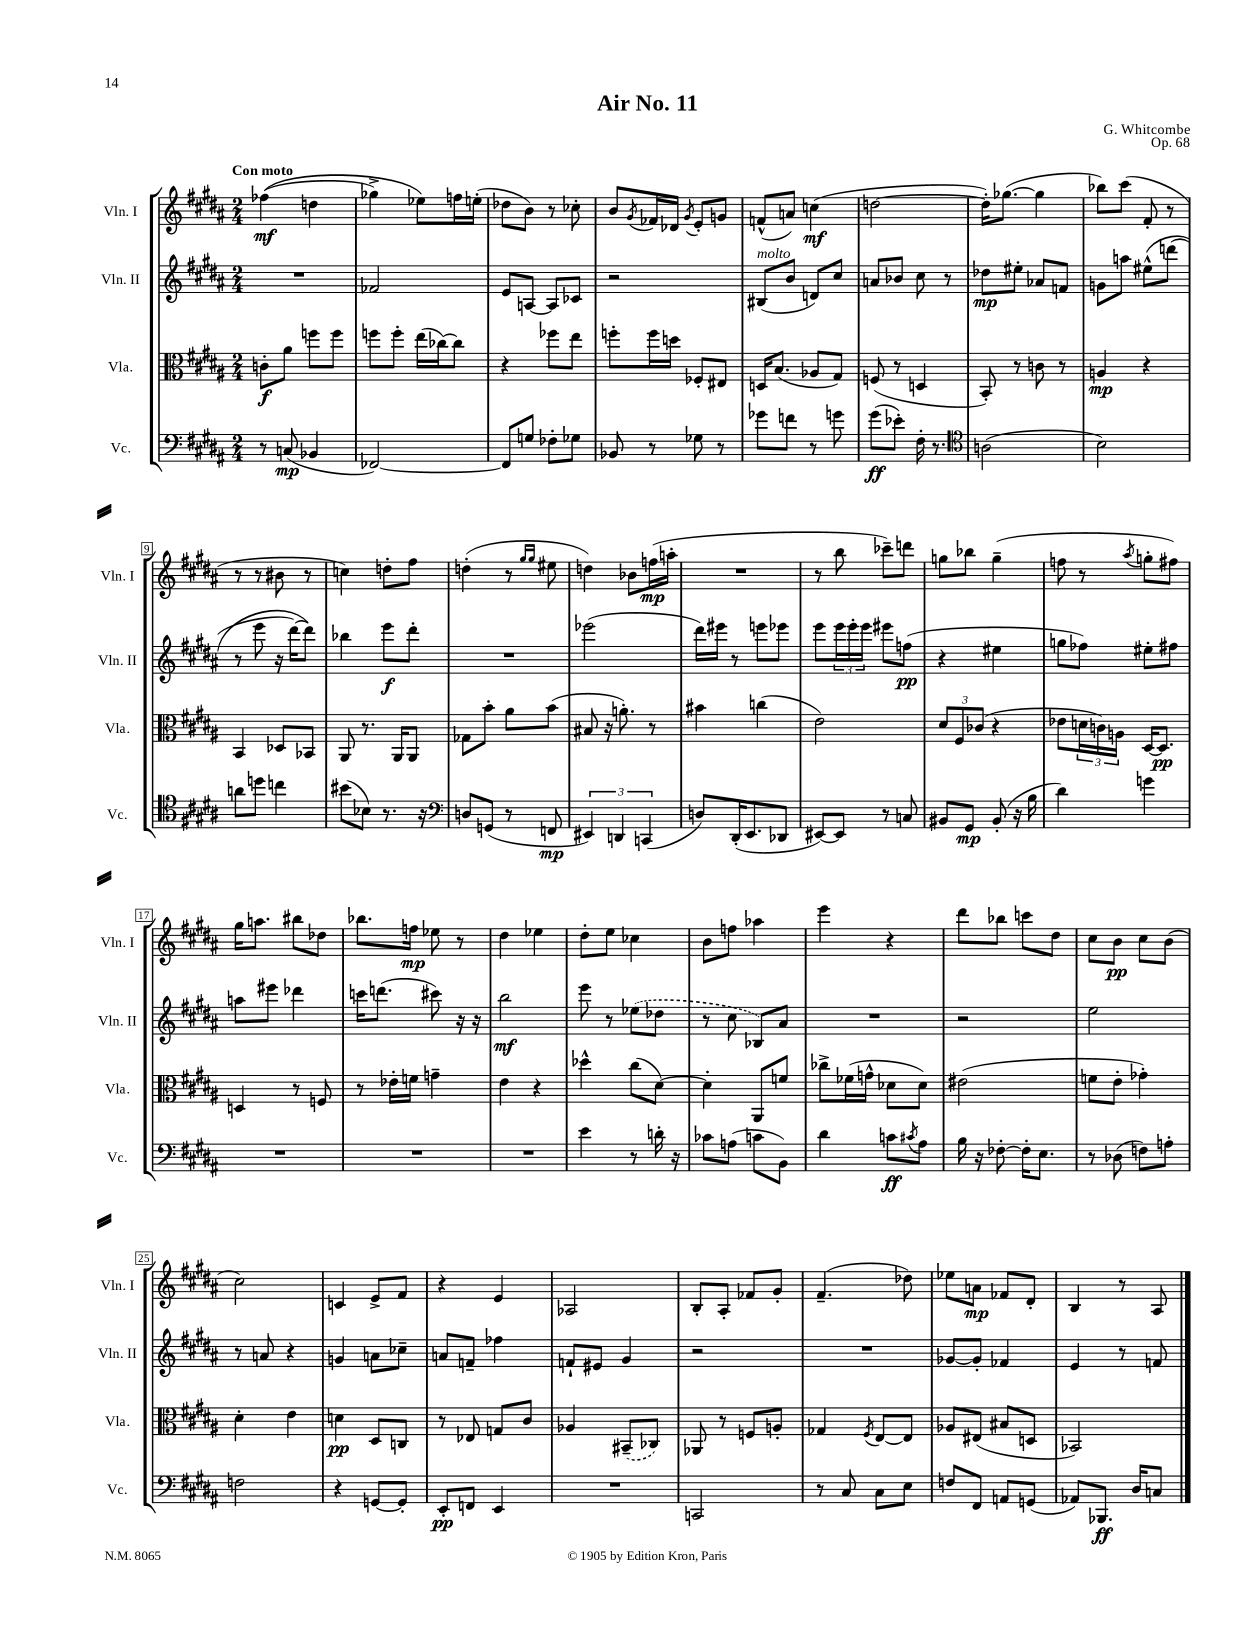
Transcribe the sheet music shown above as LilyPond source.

\header { title = "Air No. 11" composer = "G. Whitcombe" opus = "Op. 68" }
<<
\new StaffGroup <<
\new Staff = "s0" \with { instrumentName = "Vln. I" shortInstrumentName = "Vln. I" } {
    \clef treble \key b \major \numericTimeSignature \time 2/4 \tempo "Con moto"
    fes''4\mf(\( d''4 |
    ges''4->) ees''8\) f''16 e''16-.( |
    des''8 b'8) r8 ces''8-. |
    b'8 \acciaccatura { gis'8 } fes'16 des'16 \acciaccatura { gis'8 } e'8-. g'8 |
    f'8-^( a'8) c''4\mf( |
    d''2~ |
    d''16-.) ges''8.~( ges''4 |
    bes''8) cis'''8( fis'8-. r8 |
    r8 r8 bis'8 r8 |
    c''4) d''8-. fis''8 |
    d''4-.( r8 \grace { gis''16 gis''16 } eis''8 |
    d''4) bes'8 f''16\mp( a''16-. |
    R2 |
    r8 b''8 ces'''8--) d'''8 |
    g''8 bes''8 g''4--( |
    f''8 r8 \acciaccatura { ais''8 } g''8-. fis''8) |
    gis''16 a''8. bis''8 des''8 |
    bes''8. f''16\mp ees''8 r8 |
    dis''4 ees''4 |
    dis''8-. e''8 ces''4 |
    b'8 f''8 aes''4 |
    e'''4 r4 |
    dis'''8 bes''8 c'''8 dis''8 |
    cis''8 b'8\pp cis''8 b'8( |
    cis''2) |
    c'4 e'8-> fis'8 |
    r4 e'4 |
    aes2 |
    b8-. ais8-. fes'8 gis'8-. |
    fis'4.--( des''8) |
    ees''8 a'8\mp fes'8 dis'8-. |
    b4 r8 ais8 \bar "|." |
}
\new Staff = "s1" \with { instrumentName = "Vln. II" shortInstrumentName = "Vln. II" } {
    \clef treble \key b \major \numericTimeSignature \time 2/4
    R2 |
    fes'2 |
    e'8 a8~ a8 ces'8 |
    r2 |
    bis8^\markup { \italic "molto" }( b'8 d'8) cis''8 |
    a'8 bes'8 cis''8 r8 |
    des''8\mp eis''8-. aes'8 f'8 |
    g'8 a''8 eis''8-^\( d'''8( |
    r8 e'''8 r16 dis'''16~) dis'''8\) |
    bes''4 e'''8\f dis'''8-. |
    R2 |
    ees'''2( |
    dis'''16) eis'''16 r8 e'''8 ees'''8 |
    e'''8 \tuplet 3/2 { e'''16 e'''16-. e'''16 } eis'''8 f''8\pp( |
    r4 eis''4 |
    g''8 fes''8) eis''8-. fis''8 |
    a''8 eis'''8 des'''4 |
    c'''16 d'''8.( cis'''8) r16 r16 |
    b''2\mf |
    e'''8 r8 \once \slurDashed ees''8( des''8 |
    r8 cis''8 bes8) ais'8 |
    R2 |
    r2 |
    e''2 |
    r8 a'8 r4 |
    g'4 a'8 ces''8-- |
    a'8 f'8-- fes''4 |
    f'8-! eis'8 gis'4 |
    r2 |
    R2 |
    ges'8~ ges'8-. fes'4 |
    e'4 r8 f'8 \bar "|." |
}
\new Staff = "s2" \with { instrumentName = "Vla." shortInstrumentName = "Vla." } {
    \clef alto \key b \major \numericTimeSignature \time 2/4
    c'8-.\f ais'8 f''8 f''8 |
    f''8 f''8-. e''16( ces''16~) ces''8 |
    r4 fes''8 e''8 |
    f''8-. f''16 d''16 fes8-. eis8 |
    d16 b8.( aes8 gis8) |
    f8( r8 d4 |
    b,8-.) r8 c'8 r8 |
    a4\mp r4 |
    b,4 des8 bes,8 |
    ais,8 r8. ais,16 ais,8 |
    ges8 b'8-. ais'8 b'8( |
    bis8 r16 a'8.-.) r8 |
    bis'4 c''4( |
    e'2) |
    \tuplet 3/2 { dis'8 fis8 ces'8( } r4 |
    ees'8 \tuplet 3/2 { d'16 c'16) a16 } dis16~ dis8.\pp |
    d4 r8 f8 |
    r8 ees'16-. f'16 g'4-- |
    e'4 r4 |
    des''4-^ cis''8( dis'8~) |
    dis'4-. ais,8 f'8 |
    ces''8-> fes'16( g'16-^ des'8 des'8) |
    eis'2( |
    f'8 e'8-. ges'4-.) |
    dis'4-. e'4 |
    d'4\pp dis8 c8 |
    r8 ees8 g8 cis'8 |
    aes4 \once \slurDashed bis,8--( ces8) |
    aes,8 r8 f8 a8-. |
    ges4 \acciaccatura { fis8 } e8~ e8 |
    aes8 eis8( bis8 d8 |
    bes,2) \bar "|." |
}
\new Staff = "s3" \with { instrumentName = "Vc." shortInstrumentName = "Vc." } {
    \clef bass \key b \major \numericTimeSignature \time 2/4
    r8 c8\mp( bes,4 |
    fes,2~) |
    fes,8 g8 fes8-. ges8 |
    bes,8 r8 ges8 r8 |
    ges'8 f'8 r8 g'8 |
    gis'8\ff( ees'8-.) fis16-. r8. |
    \clef tenor a2( |
    b2) |
    a'8 d''8 c''4 |
    bis'8( bes8) r8. r16 |
    \clef bass d8 g,8( r8 f,8\mp |
    \tuplet 3/2 { eis,4) d,4 c,4( } |
    d8) dis,16-.( e,8. des,8 |
    eis,8~) eis,8 r8 c8 |
    bis,8 gis,8\mp bis,8-.( r16 b16 |
    dis'4) g'4 |
    R2 |
    R2 |
    R2 |
    e'4 r8 d'16-. r16 |
    ces'8 a8( c'8 b,8) |
    dis'4 c'8\ff \acciaccatura { cis'8 } ais8 |
    b16 r16 fes8~-. fes16-. e8. |
    r8 des8( f8) a8-. |
    f2 |
    r4 g,8~ g,8-. |
    e,8-.\pp f,8 e,4 |
    R2 |
    c,2 |
    r8 cis8 cis8 e8 |
    f8 fis,8 a,8 g,8( |
    aes,8) bes,,8.\ff dis16 c8 \bar "|." |
}
>>
>>
\layout { \context { \Score \override BarNumber.stencil = #(make-stencil-boxer 0.1 0.3 ly:text-interface::print) } }
